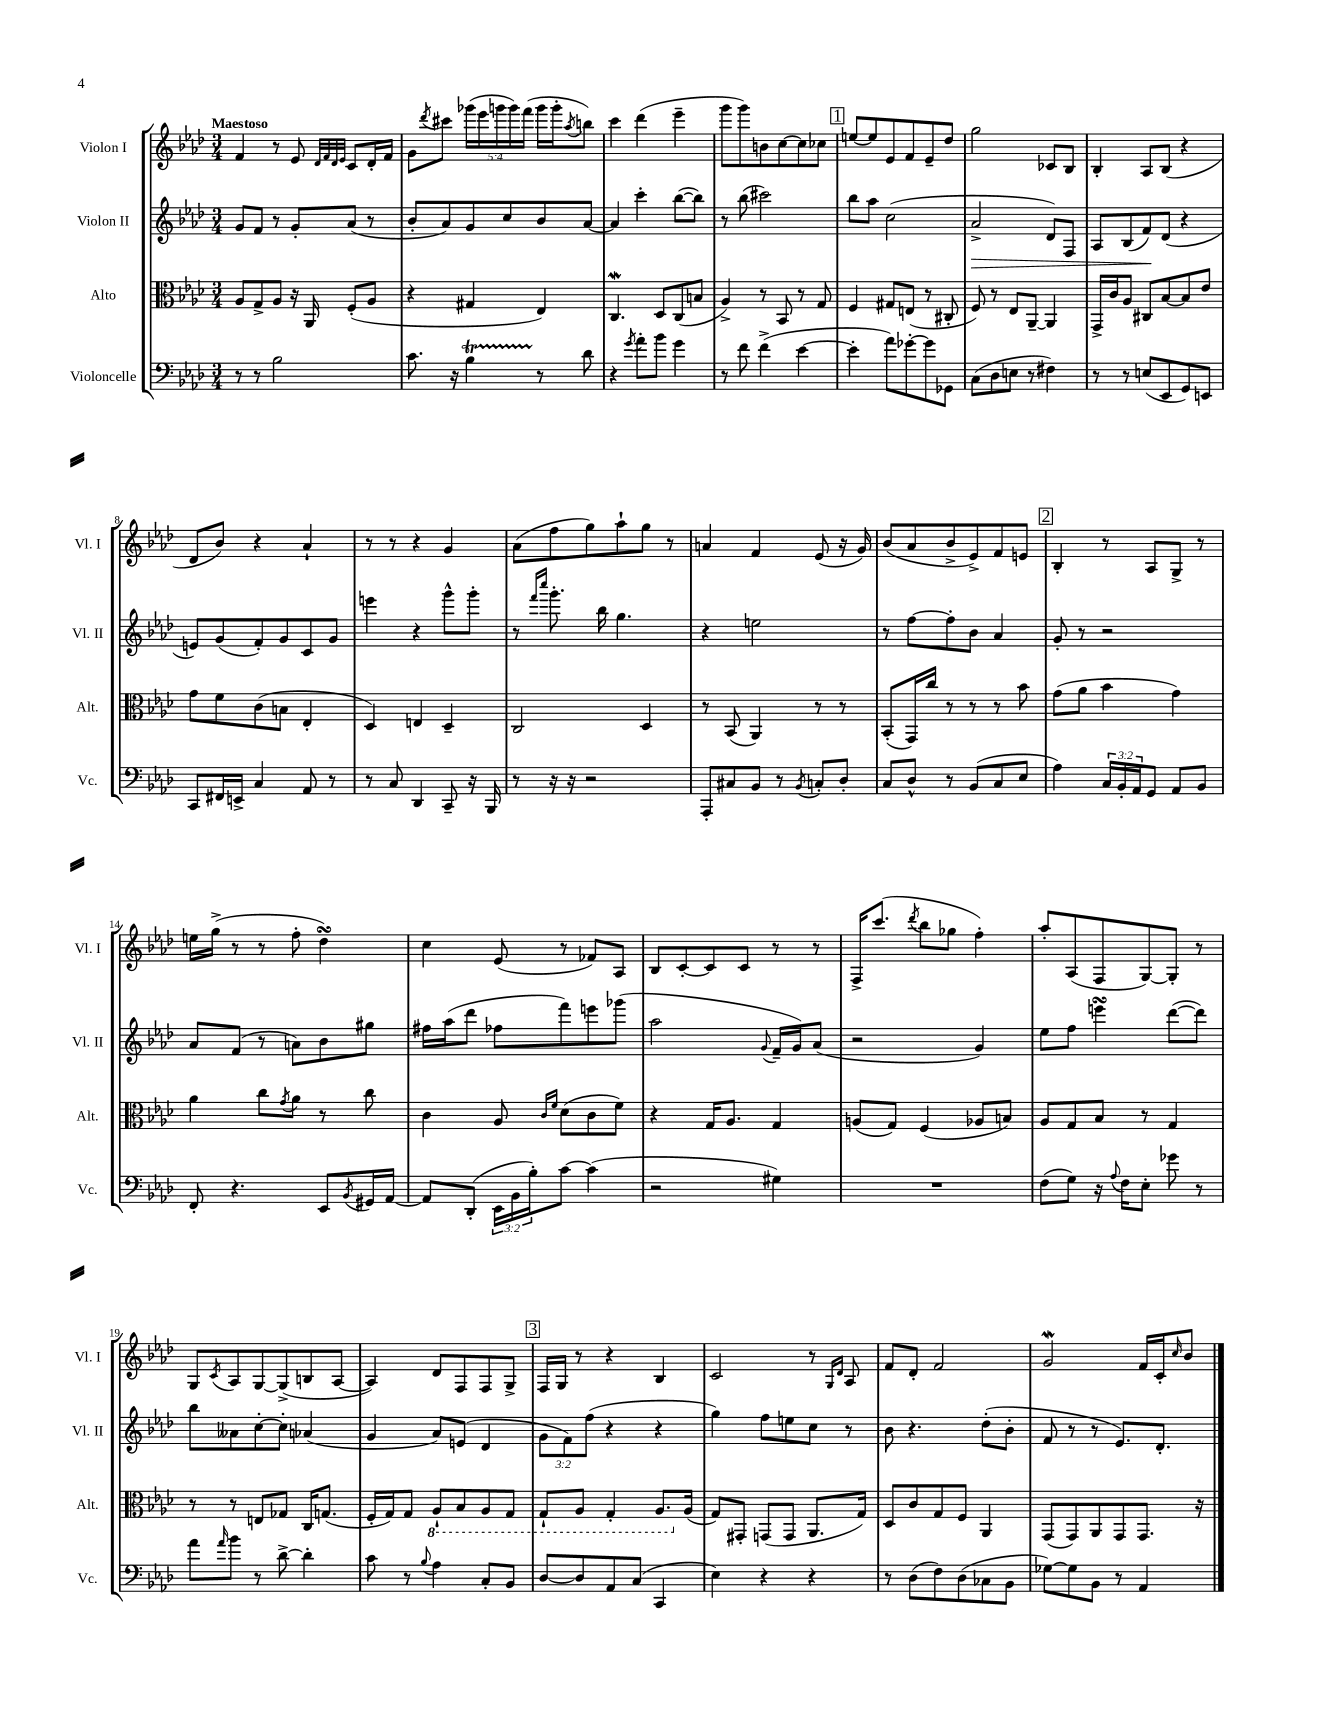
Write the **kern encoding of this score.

**kern	**kern	**kern	**kern
*staff4	*staff3	*staff2	*staff1
*clefF4	*clefC3	*clefG2	*clefG2
*k[b-e-a-d-]	*k[b-e-a-d-]	*k[b-e-a-d-]	*k[b-e-a-d-]
*M3/4	*M3/4	*M3/4	*M3/4
8r	8A-	8g	4f
8r	8G^	8f	.
2B-	8A-	8r	8r
.	16r	8g'	8e-
.	16AA-	.	.
.	.	.	32qqd-
.	.	.	32qqf
.	.	.	32qqd-
.	.	.	32qqe-
.	(8F'	(8a-	8c
.	8A-	8r	16d-'
.	.	.	16f
=	=	=	=
8.c	4r	8b-'	8g
.	.	.	8qddd-
.	.	8a-)	8ccc#
16r	.	.	.
4B-	4G#	8g	(20ggg-
.	.	.	20eee-
.	.	.	20ggg
.	.	8cc	.
.	.	.	20ggg)
.	.	.	(20fff
8r	4E-)	8b-	16ggg
.	.	.	16ggg'
.	.	.	8qaa-
8d-	.	[8a-	8bb)
=	=	=	=
4r	4.C	4a-]	4ccc
8qg	.	.	.
8a-'	.	4ccc'	(4ddd-
8b-	8D-	.	.
4g	(8C	([8bb-	4eee-~
.	8B	8bb-])	.
=	=	=	=
8r	4A-^)	8r	8ggg
8f	.	(8bb-	8ggg)
(4f^	8r	2ccc#)	8b
.	8BB-	.	[8cc
[4e-	8r	.	8cc]
.	8G	.	8cc-
=	=	=	=
4e-']	4F	8bb-	[8ee
.	.	8aa-	8ee]
8a-)	8G#	(2cc	8e-
[8g-'	(8E	.	8f
8g-]	8r	.	8e-~
8GG-	8C#'	.	8dd-
=	=	=	=
(8C	8F)	2a-^	2gg
8D-	8r	.	.
8E	8E-	.	.
8r	[8AA-~	.	.
4F#)	4AA-]	8d-)	8c-
.	.	8F	8B-
=	=	=	=
8r	16GG^	8A-	4B-'
.	16c	.	.
8r	8A-	(8B-	.
(8E	8C#	8f)	8A-
8EE-	[8B-	(8d-	(8B-
8GG)	8B-]	4r	4r
8EE	8e-	.	.
=	=	=	=
8CC	8g	8e)	8d-
16FF#	8f	(8g	8b-)
16EE^	.	.	.
4C	(8c	8f')	4r
.	8B	8g	.
8AA-	4E-'	8c	4a-`
8r	.	8g	.
=	=	=	=
8r	4D-)	4eee	8r
8C	.	.	8r
4DD-	4E	4r	4r
8CC~	4D-~	8ggg^^	4g
16r	.	8ggg'	.
16BBB-	.	.	.
=	=	=	=
8r	2C	8r	(8a-
.	.	16qqfff	.
.	.	16qqcccc	.
16r	.	8.ggg'	8ff
16r	.	.	.
2r	.	.	8gg)
.	.	16bb-	.
.	.	4.gg	8aa-`
.	4D-	.	8gg
.	.	.	8r
=	=	=	=
8AAA-'	8r	4r	4a
8C#	(8BB-	.	.
8BB-	4AA-)	2ee	4f
8r	.	.	.
8qBB-	.	.	.
8C'	8r	.	(8e-
8D-'	8r	.	16r
.	.	.	16g)
=	=	=	=
8C	(8BB-'	8r	(8b-
8D-^^	16GG)	[8ff	8a-
.	16cc	.	.
8r	8r	8ff']	8b-^
(8BB-	8r	8b-	8e-^)
8C	8r	4a-	8f
8E-	8b-	.	8e
=	=	=	=
4A-)	(8g	8g'	4B-'
.	8a-	8r	.
24C	4b-	2r	8r
24BB-'	.	.	.
24AA-	.	.	.
8GG	.	.	8A-
8AA-	4g)	.	8G^
8BB-	.	.	8r
=	=	=	=
8FF'	4a-	8a-	16ee
.	.	.	(16gg^
4.r	.	(8f	8r
.	8cc	8r	8r
.	8qg	.	.
.	8a-	8a)	8ff'
8EE-	8r	8b-	4dd-)
8qBB-	.	.	.
16GG#	8cc	8gg#	.
[16AA-	.	.	.
=	=	=	=
8AA-]	4c	16ff#	4cc
.	.	(16aa-	.
(8DD-'	.	8ddd-	.
24EE-	8A-	8ff-	(8e-
24BB-	.	.	.
24B-')	.	.	.
.	16qqc	.	.
.	16qqf	.	.
[8c	(8d-	8fff)	8r
(4c]	8c	8eee	8f-)
.	8f)	(8ggg-	8A-
=	=	=	=
2r	4r	2aa-	8B-
.	.	.	[8c'
.	16G	.	8c]
.	8.A-	.	.
.	.	.	8c
.	.	8qqg	.
4G#)	4G	16f~	8r
.	.	16g)	.
.	.	(8a-	8r
=	=	=	=
2.r	(8A	2r	16F^
.	.	.	(8.ccc
.	8G)	.	.
.	.	.	8qddd-
.	(4F	.	8bb-
.	.	.	8gg-
.	8A-	4g)	4ff')
.	8B)	.	.
=	=	=	=
(8F	8A-	8ee-	8aa-'
8G)	8G	8ff	(8A-
16r	8B-	4eee	8F
8qqA-	.	.	.
16F	.	.	.
8E-'	8r	.	[8G)
8g-	4G	([8ddd-	8G']
8r	.	8ddd-])	8r
=	=	=	=
8a-	8r	8bb-	8G
16qqa-	.	.	8qc
8b-	8r	8a--	8A-
8r	8E	[8cc'	[8G
[8d-^	8G-	8cc']	(8G^]
4d-']	16C	(4a-	8B
.	(8.G	.	.
.	.	.	[8A-
=	=	=	=
8c	16F'	4g	4A-])
.	16G)	.	.
8r	8G	.	.
8qqB-	.	.	.
4A-	8AA-`	8a-)	8d-
.	8BB-	(8e	8F
8C'	8AA-	4d-	8F
8BB-	8GG	.	8G^
=	=	=	=
[8D-	8GG`	12g	16F
.	.	.	16G
.	.	12f)	.
8D-]	8AA-	.	8r
.	.	(12ff	.
8AA-	4GG'	4r	4r
(8C	.	.	.
4CC	8.AA-	4r	4B-
.	(16A-	.	.
=	=	=	=
4E-)	8G)	4gg)	2c
.	8GG#'	.	.
4r	(8GG	8ff	.
.	8GG	8ee	.
4r	8.AA-	8cc	8r
.	.	.	16qqG
.	.	.	16qqd-
.	.	8r	8A-
.	16G)	.	.
=	=	=	=
8r	8D-	8b-	8f
(8D-	8c	4.r	8d-'
8F)	8G	.	2f
(8D-	8F	.	.
8C-	4AA-	(8dd-'	.
8BB-	.	8b-'	.
=	=	=	=
[8G-)	(8GG	8f	2g
8G-]	8GG)	8r	.
8BB-	8AA-	8r	.
8r	8GG	8.e-)	.
4AA-	8.GG	.	16f
.	.	8.d-'	16c'
.	.	.	16qqcc
.	.	.	8b-
.	16r	.	.
==	==	==	==
*-	*-	*-	*-
